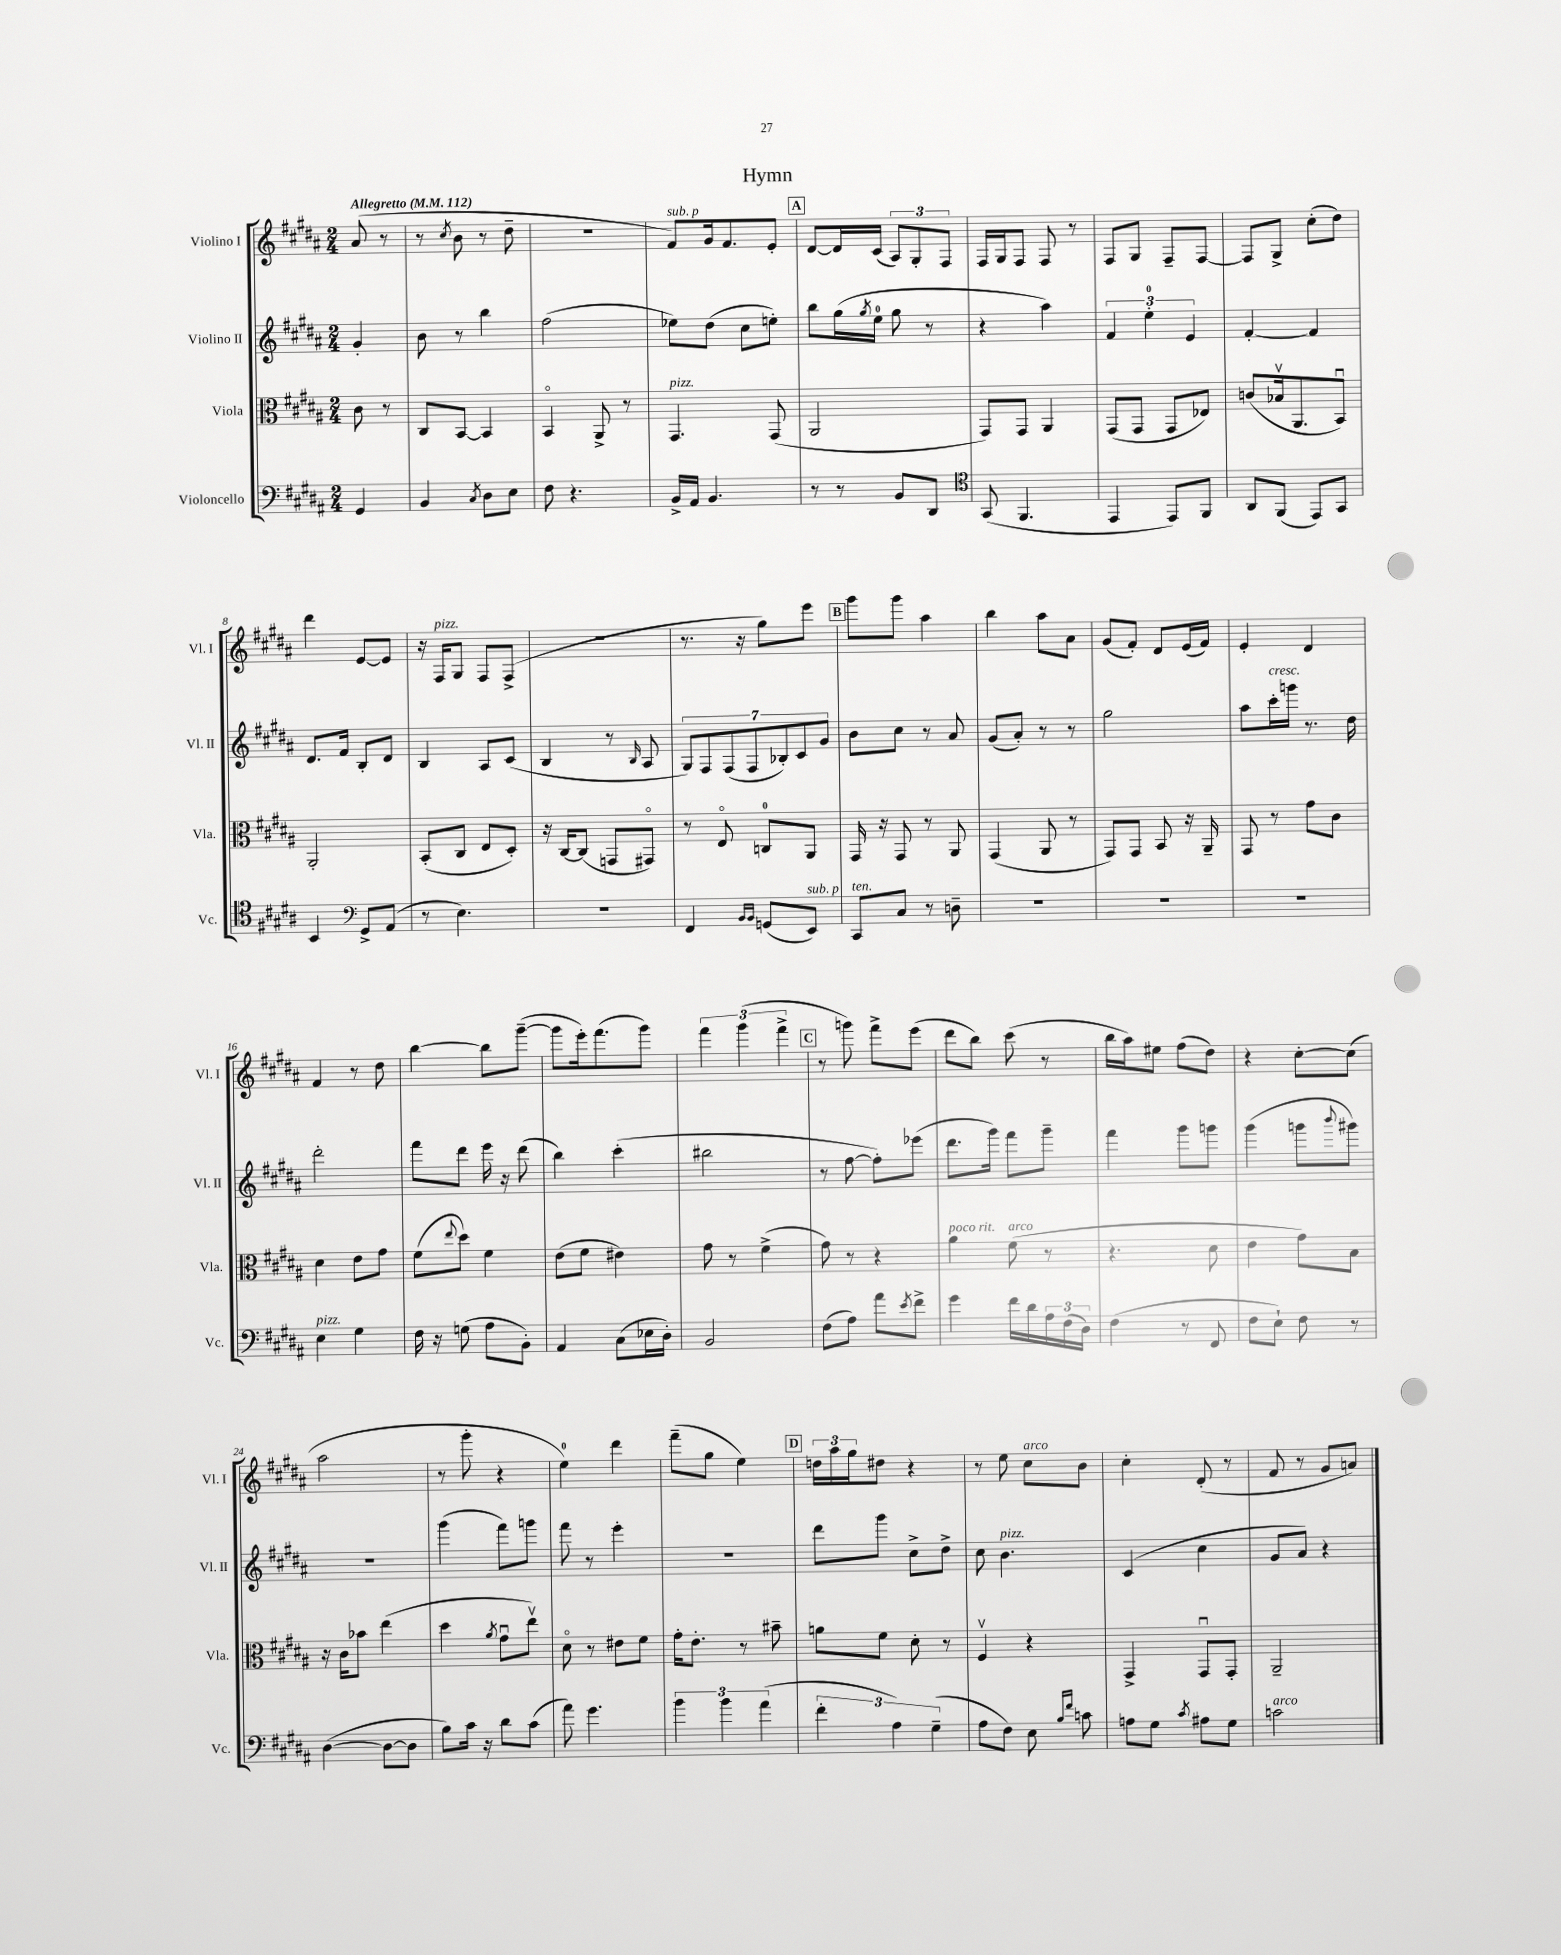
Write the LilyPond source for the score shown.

\header { title = "Hymn" }
<<
\new StaffGroup <<
\new Staff = "s0" \with { instrumentName = "Violino I" shortInstrumentName = "Vl. I" } {
    \clef treble \key b \major \numericTimeSignature \time 2/4 \partial 4 \tempo "Allegretto" 4 = 112
    ais'8( r8 |
    r8 \acciaccatura { cis''8 } b'8 r8 dis''8-- |
    r2 |
    fis'8^\markup { \italic "sub. p" }) gis'16 fis'8. e'8-. |
    \mark \markup { \box "A" } dis'8~ dis'16 cis'16( \tuplet 3/2 { ais8) gis8-. fis8 } |
    fis16 gis16 fis8 fis8 r8 |
    fis8 gis8 fis8-- fis8~ |
    fis8 gis8-> cis''8-.( dis''8) |
    dis'''4 e'8~ e'8 |
    r16 fis16^\markup { \italic "pizz." } gis8 fis8 fis8->( |
    R2 |
    r8. r16 gis''8) e'''8 |
    \mark \markup { \box "B" } gis'''8 gis'''8 ais''4 |
    b''4 ais''8 ais'8 |
    gis'8( fis'8-.) dis'8 e'16( fis'16) |
    e'4-. dis'4 |
    fis'4 r8 dis''8 |
    b''4~ b''8 gis'''8~--( |
    gis'''8 e'''16-.) fis'''8.( gis'''8) |
    \tuplet 3/2 { fis'''4 gis'''4( fis'''4-> } |
    \mark \markup { \box "C" } r8 g'''8) fis'''8-> e'''8( |
    dis'''8 b''8) cis'''8( r8 |
    b''16 ais''16) eis''8 fis''8( dis''8) |
    r4 cis''8~-. cis''8( |
    ais''2 |
    r8 gis'''8-. r4 |
    e''4-0) dis'''4 |
    fis'''8--( gis''8 e''4) |
    \mark \markup { \box "D" } \tuplet 3/2 { d''16 ais''16 gis''16 } dis''8 r4 |
    r8 e''8 cis''8^\markup { \italic "arco" } b'8 |
    cis''4-. dis'8-.( r8 |
    fis'8 r8 gis'8 a'8) \bar "|." |
}
\new Staff = "s1" \with { instrumentName = "Violino II" shortInstrumentName = "Vl. II" } {
    \clef treble \key b \major \numericTimeSignature \time 2/4 \partial 4
    gis'4-. |
    b'8 r8 b''4 |
    fis''2( |
    ees''8) dis''8( cis''8 e''8-.) |
    \mark \markup { \box "A" } b''8 gis''16( \acciaccatura { gis''8 } e''16-0 gis''8 r8 |
    r4 ais''4) |
    \tuplet 3/2 { fis'4 e''4-0-. e'4 } |
    fis'4~-. fis'4 |
    dis'8. fis'16 b8-. dis'8 |
    b4 ais8 cis'8( |
    b4 r8 \grace { b16 } ais8 |
    \tuplet 7/4 { gis8) fis8 fis8( fis8 bes8-.) cis'8 gis'8 } |
    \mark \markup { \box "B" } b'8 cis''8 r8 ais'8 |
    gis'8( ais'8-.) r8 r8 |
    gis''2 |
    ais''8 cis'''16-.^\markup { \italic "cresc." } g'''16 r8. dis''16 |
    dis'''2-. |
    fis'''8 dis'''8 e'''16 r16 dis'''8( |
    b''4) cis'''4-.( |
    bis''2 |
    \mark \markup { \box "C" } r8 fis''8~ fis''8-.) ees'''8( |
    dis'''8. gis'''16) fis'''8 gis'''8-- |
    fis'''4 gis'''8 g'''8 |
    gis'''4( g'''8 \appoggiatura { b'''8 } gis'''8) |
    r2 |
    gis'''4( fis'''8) g'''8 |
    fis'''8 r8 e'''4-. |
    R2 |
    \mark \markup { \box "D" } dis'''8 gis'''8 cis''8-> dis''8-> |
    cis''8 b'4.^\markup { \italic "pizz." } |
    cis'4( cis''4 |
    gis'8 ais'8) r4 \bar "|." |
}
\new Staff = "s2" \with { instrumentName = "Viola" shortInstrumentName = "Vla." } {
    \clef alto \key b \major \numericTimeSignature \time 2/4 \partial 4
    cis'8 r8 |
    cis8 b,8~ b,4 |
    b,4\flageolet ais,8-> r8 |
    gis,4.^\markup { \italic "pizz." } gis,8( |
    \mark \markup { \box "A" } ais,2 |
    gis,8) gis,8 ais,4 |
    gis,8( gis,8 gis,8 ees8) |
    c'8( bes16\upbow ais,8. b,8\downbow) |
    ais,2-. |
    b,8-.( cis8 e8 dis8-.) |
    r16 cis16~ cis8( g,8 gis,8\flageolet) |
    r8 e8\flageolet c8-0 ais,8 |
    \mark \markup { \box "B" } gis,16 r16 gis,8 r8 ais,8 |
    gis,4( ais,8 r8 |
    gis,8) gis,8 b,8 r16 ais,16-- |
    gis,8 r8 gis'8 cis'8 |
    dis'4 e'8 gis'8 |
    fis'8( \appoggiatura { e''8 } dis''8) fis'4 |
    e'8( fis'8 eis'4) |
    gis'8 r8 fis'4->( |
    \mark \markup { \box "C" } gis'8) r8 r4 |
    ais'4^\markup { \italic "poco rit." } fis'8^\markup { \italic "arco" }( r8 |
    r4. dis'8 |
    e'4 gis'8) b8 |
    r16 cis'16 bes'8 e''4( |
    dis''4 \acciaccatura { ais'8 } gis'8\downbow e''8\upbow) |
    dis'8\flageolet r8 eis'8 fis'8 |
    gis'16-. e'8.-. r8 bis'8-- |
    \mark \markup { \box "D" } a'8 fis'8 dis'8-. r8 |
    fis4\upbow r4 |
    gis,4-> gis,8\downbow gis,8-. |
    ais,2-- \bar "|." |
}
\new Staff = "s3" \with { instrumentName = "Violoncello" shortInstrumentName = "Vc." } {
    \clef bass \key b \major \numericTimeSignature \time 2/4 \partial 4
    gis,4 |
    b,4 \acciaccatura { cis8 } dis8 e8 |
    fis8 r4. |
    b,16-> ais,16 b,4. |
    \mark \markup { \box "A" } r8 r8 b,8 dis,8 |
    \clef tenor gis,8( fis,4. |
    e,4 e,8) fis,8 |
    ais,8 fis,8( e,8) gis,8 |
    b,4 \clef bass gis,8-> ais,8( |
    r8 e4.) |
    R2 |
    fis,4 \grace { b,16 b,16 } g,8( e,8^\markup { \italic "sub. p" }) |
    \mark \markup { \box "B" } cis,8^\markup { \italic "ten." } cis8 r8 d8-- |
    R2 |
    R2 |
    R2 |
    e4^\markup { \italic "pizz." } gis4 |
    fis16 r16 g8( ais8 b,8-.) |
    ais,4 cis8( ees16 dis16-.) |
    b,2 |
    \mark \markup { \box "C" } fis8( ais8) ais'8 \acciaccatura { e'8 } fis'8-> |
    gis'4 fis'16 dis'16 \tuplet 3/2 { ais16 fis16( dis16) } |
    fis4( r8 fis,8 |
    fis8 e8-!) fis8 r8 |
    dis4~( dis8~ dis8 |
    b8) cis'16 r16 dis'8 cis'8( |
    ais'8) gis'4. |
    \tuplet 3/2 { b'4 b'4 ais'4( } |
    \mark \markup { \box "D" } \tuplet 3/2 { fis'4-. ais4) gis4--( } |
    ais8 fis8) e8 \grace { b16 fis'16 } c'8 |
    a8 gis8 \acciaccatura { cis'8 } ais8 gis8 |
    c'2^\markup { \italic "arco" } \bar "|." |
}
>>
>>
